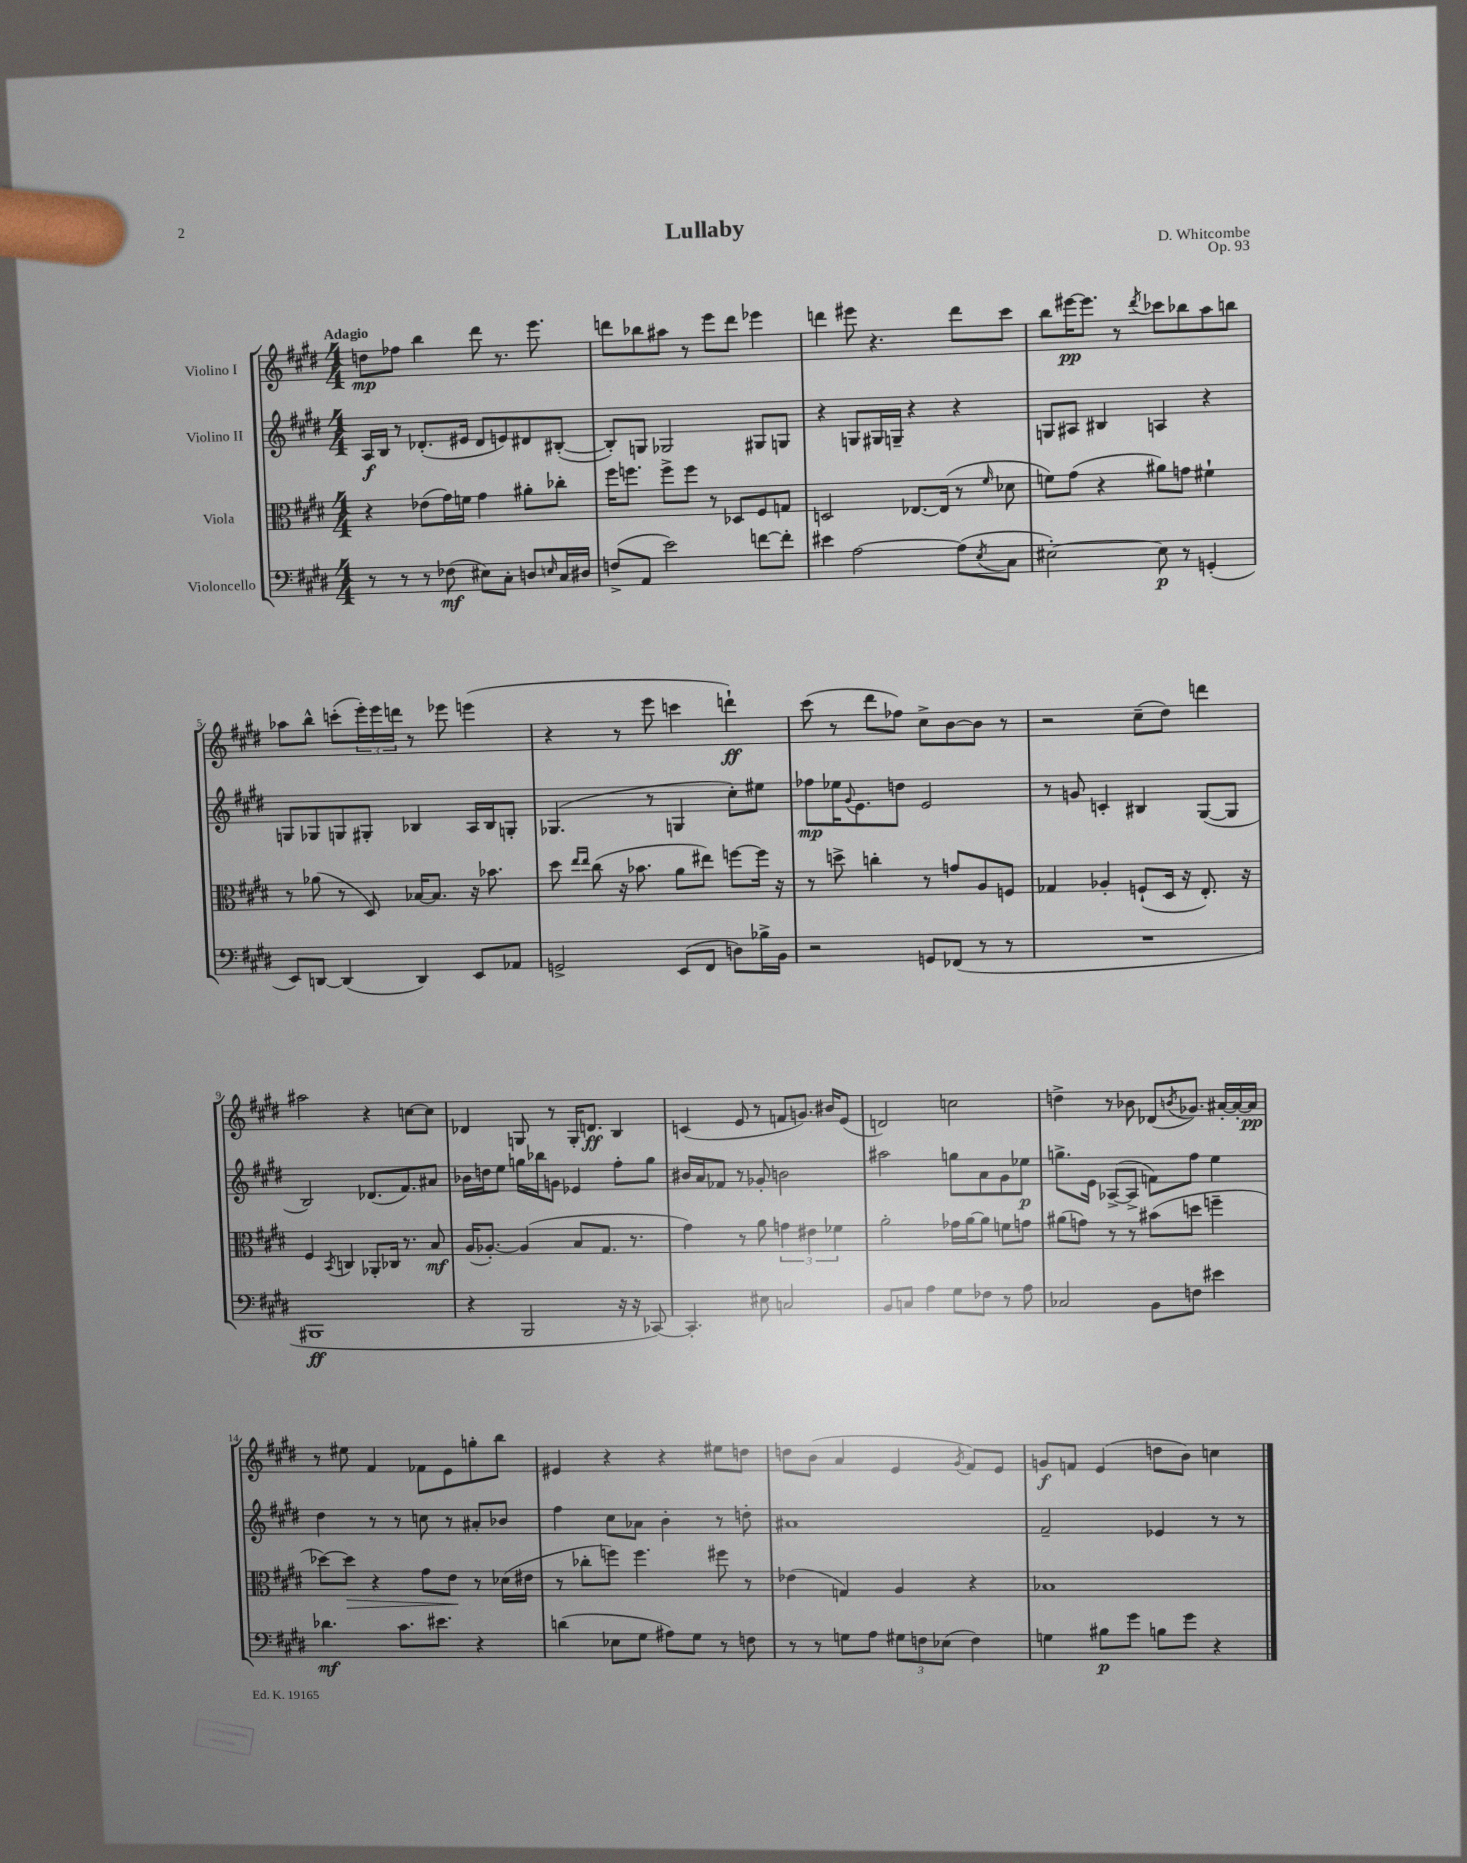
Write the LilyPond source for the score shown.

\header { title = "Lullaby" composer = "D. Whitcombe" opus = "Op. 93" }
<<
\new StaffGroup <<
\new Staff = "s0" \with { instrumentName = "Violino I" } {
    \clef treble \key e \major \numericTimeSignature \time 4/4 \tempo "Adagio"
    d''8\mp fes''8 b''4 dis'''8 r8. e'''8. |
    d'''8 bes''8 ais''8 r8 e'''8 d'''8 ees'''4 |
    d'''4 eis'''8 r4. d'''8 cis'''8 |
    b''8 eis'''16~\pp eis'''8. r8 \acciaccatura { dis'''8 } ces'''8 bes''8 a''8 b''8 |
    aes''8 b''8-^ c'''8-.( \tuplet 3/2 { e'''16-.) e'''16 d'''16 } r8 ees'''8 e'''4( |
    r4 r8 e'''8 c'''4 d'''4-!\ff) |
    cis'''8( r8 dis'''8 fes''8) cis''8-> b'8~ b'8 r8 |
    r2 cis''8--( dis''8) d'''4 |
    ais''2 r4 c''8~ c''8 |
    des'4 g8 r8 g16-. d'8.\ff b4 |
    c'4( e'8 r8 f'8 g'8.) bis'16 e'8( |
    d'2) c''2 |
    d''4-> r8 bes'8 des'8( \acciaccatura { b'8 } ges'8.) ais'16~-. ais'16~-. ais'16\pp |
    r8 eis''8 fis'4 fes'8 e'8 g''8-. b''8 |
    eis'4 r4 r4 eis''8 d''8 |
    d''8 b'8( a'4 e'4 \acciaccatura { gis'8 } fis'8) e'8 |
    g'8\f f'8 e'4( d''8 b'8) c''4 \bar "|." |
}
\new Staff = "s1" \with { instrumentName = "Violino II" } {
    \clef treble \key e \major \numericTimeSignature \time 4/4
    a16\f b16 r8 des'8.-.( eis'16 des'8 e'8) dis'8 bis8~-.( |
    bis8-.) g8 ges2 gis8 g8 |
    r4 g8 gis16 g16-- r4 r4 |
    g8 ais8 bis4 a4 r4 |
    g8 ges8 g8 gis8-. bes4 a16 bes16 g8-. |
    ges4.( r8 g4 cis''8-.) eis''8 |
    fes''8\mp ees''16 \appoggiatura { gis'8 } e'8. d''8 e'2 |
    r8 g'8 c'4-. bis4 gis8~( gis8 |
    b2) des'8.( fis'8.) ais'8 |
    bes'16 d''16 e''8 g''16 bes''16 g'8 ees'4 fis''8-. g''8 |
    bis'16 a'16 fes'8 r8 ges'8-. b'2 |
    ais''2 g''8 a'8 gis'8 ees''8\p |
    g''8.-> e'16 aes8~->( aes8-> f'8) fis''8 e''4 |
    dis''4 r8 r8 c''8 r8 ais'8-. bes'8 |
    fis''4 cis''8 aes'8 b'4-. r8 d''8-. |
    ais'1 |
    fis'2-- ees'4 r8 r8 \bar "|." |
}
\new Staff = "s2" \with { instrumentName = "Viola" } {
    \clef alto \key e \major \numericTimeSignature \time 4/4
    r4 ees'8( gis'16) f'16 gis'4 ais'8-. ces''8-. |
    fis''16 f''8. f''8-> f''8 r8 des8 fis8 g8 |
    d2 ees8.~ ees16( r8 \grace { fis'16 } des'8 |
    f'8) gis'8( r4 ais'8) g'8 fis'4-! |
    r8 aes'8( r8 dis8) bes16~ bes8. r16 bes'8. |
    dis''8 \grace { e''16 e''16 } cis''8( r16 bes'8. a'8 eis''8) f''8~ f''16 r16 |
    r8 d''8-> c''4-. r8 g'8 a8 f8 |
    ges4 aes4-. f8-!( dis16 r16 e8.-.) r16 |
    fis4 \acciaccatura { b,8 } c4 aes,8-. ces16 r8. b8\mf |
    a16( aes8.~-.) aes4( b8 gis8. r8. |
    gis'4) r8 a'8 \tuplet 3/2 { g'4 eis'4 fes'4 } |
    a'2-. ges'16 a'16~ a'8 f'8 g'8 |
    ais'8( g'8) r8 r8 bis'8( d''8 f''4-- |
    des''8~) des''8\> r4 gis'8 e'8\! r8 des'16( eis'16 |
    r8 ces''8-. f''8) f''4. fis''8 r8 |
    ees'4( g4) a4 r4 |
    bes1 \bar "|." |
}
\new Staff = "s3" \with { instrumentName = "Violoncello" } {
    \clef bass \key e \major \numericTimeSignature \time 4/4
    r8 r8 r8 fes8\mf( eis8) cis8-. d8 \grace { e16 } cis16 dis16 |
    f8->( a,8 e'2) f'8~ f'8-. |
    eis'4 a2~ a8( \acciaccatura { e8 } cis8 |
    eis2~-.) eis8\p r8 g,4-.( |
    e,8) d,8~ d,4( d,4) e,8 aes,8 |
    g,2-> e,8( fis,8 d8) bes16-> b,16 |
    r2 g,8 fes,8( r8 r8 |
    R1 |
    bis,,1\ff |
    r4 b,,2 r16 r16 ces,8~) |
    ces,4.-. eis8 c2 |
    b,8 c8 a4 gis8 fes8 r8 a8 |
    ces2 b,8 f8 eis'4 |
    des'4.\mf cis'8. eis'8. r4 |
    d'4( ees8 gis8 ais8) gis8 r8 f8 |
    r8 r8 g8 a8 \tuplet 3/2 { gis8 f8 ees8( } f4) |
    g4 bis8\p gis'8 b8 gis'8 r4 \bar "|." |
}
>>
>>
